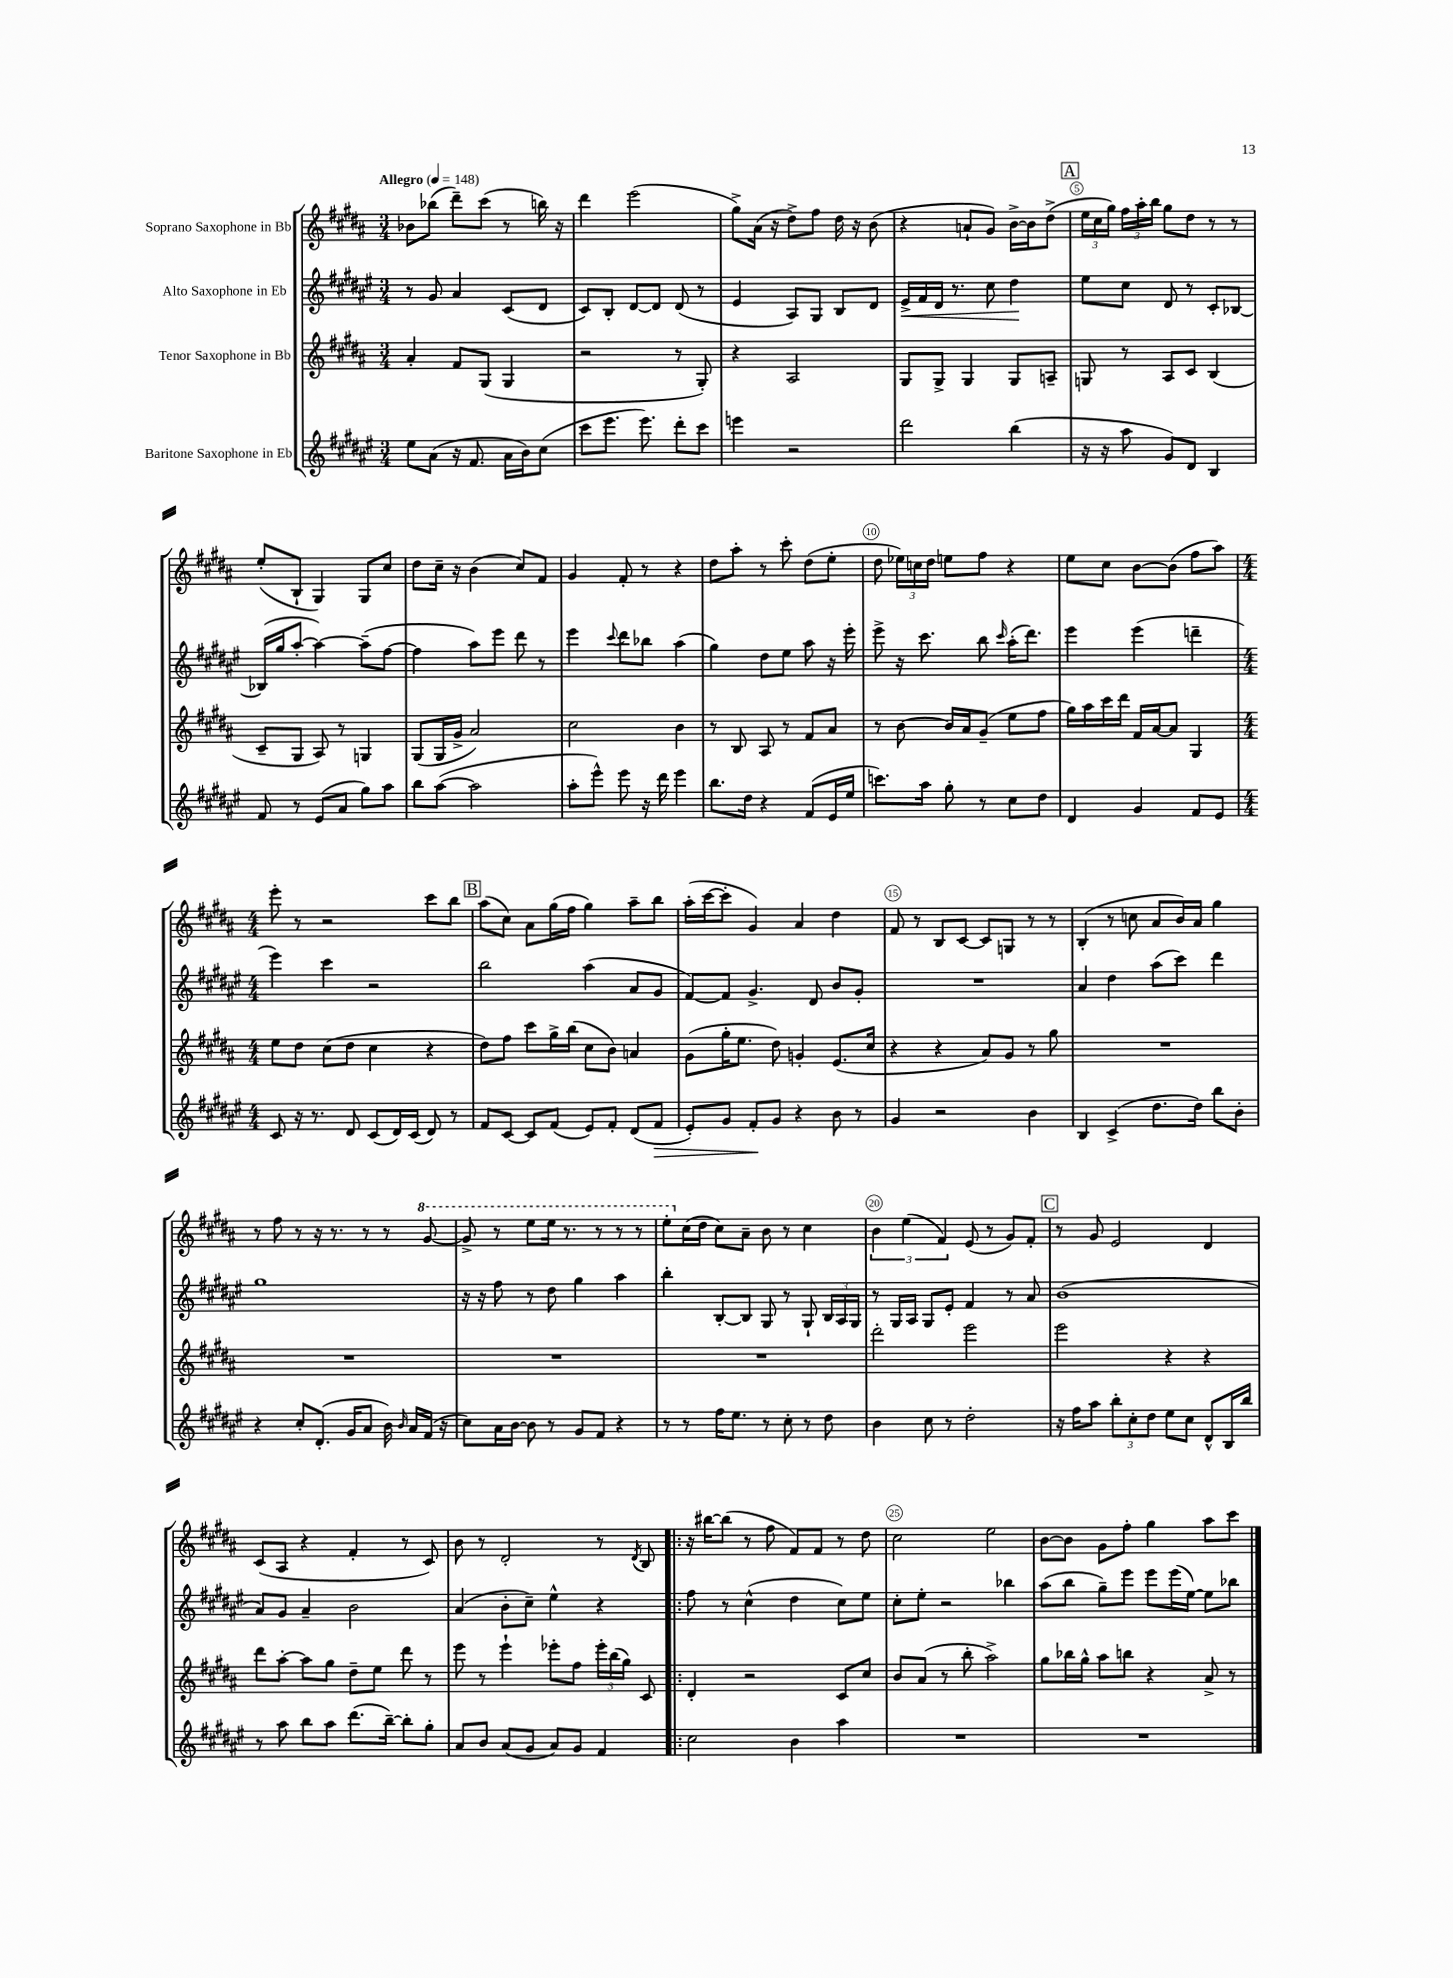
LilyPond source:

<<
\new StaffGroup <<
\new Staff = "s0" \with { instrumentName = "Soprano Saxophone in Bb" } {
    \clef treble \key b \major \numericTimeSignature \time 3/4 \tempo "Allegro" 4 = 148
    \autoBeamOff bes'8[ bes''8]( dis'''8[--) cis'''8]( r8 b''16) r16 |
    dis'''4 e'''2( |
    gis''8[->) ais'16]( r16 dis''8[->) fis''8] dis''16 r16 b'8( |
    r4 a'8[-! gis'8]) b'16[~-> b'16 dis''8]->( |
    \mark \markup { \box "A" } \tuplet 3/2 { e''16[ cis''16 gis''16]) } \tuplet 3/2 { fis''16[ ais''16-. b''16] } gis''8[ dis''8] r8 r8 |
    e''8[-.( b8]-! gis4) gis8[ cis''8] |
    dis''8[ cis''16]-- r16 b'4( cis''8[) fis'8] |
    gis'4 fis'8-. r8 r4 |
    dis''8[ ais''8]-. r8 cis'''8-. dis''8[( e''8]-. |
    dis''8 \tuplet 3/2 { ees''16[) c''16 dis''16] } e''8[ fis''8] r4 |
    e''8[ cis''8] b'8[~ b'8]( fis''8[ ais''8]) |
    \numericTimeSignature \time 4/4 e'''8-. r8 r2 cis'''8[ b''8] |
    \mark \markup { \box "B" } ais''8[( cis''8]) ais'8[ gis''16( fis''16] gis''4) ais''8[-- b''8] |
    ais''16[-.( cis'''16~ cis'''8]-. gis'4) ais'4 dis''4 |
    fis'8 r8 b8[ cis'8]~ cis'8[ g8] r8 r8 |
    b4-.( r8 c''8 ais'8[ b'16) ais'16] gis''4 |
    r8 fis''8 r8 r16 r8. r8 r8 \ottava #1 gis''8~ |
    gis''8-> r8 e'''8[ e'''16] r8. r8 r8 r8 |
    e'''8[-. \ottava #0 cis''16( dis''16] cis''8[) ais'8]-- b'8 r8 cis''4 |
    \tuplet 3/2 { b'4 e''4( fis'4) } e'8( r8 gis'8[) fis'8]-. |
    \mark \markup { \box "C" } r8 gis'8 e'2 dis'4 |
    cis'8[( ais8] r4 fis'4-. r8 cis'8) |
    b'8 r8 dis'2-. r8 \acciaccatura { dis'8 } b8 |
    \bar ".|:" r16 bis''16[~ bis''8]( r8 fis''8 fis'8[) fis'8] r8 dis''8 |
    cis''2 e''2 |
    b'8[~ b'8] gis'8[ fis''8]-. gis''4 ais''8[ cis'''8] \bar "|." |
}
\new Staff = "s1" \with { instrumentName = "Alto Saxophone in Eb" } {
    \clef treble \key fis \major \numericTimeSignature \time 3/4
    \autoBeamOff r8 gis'8 ais'4 cis'8[( dis'8] |
    cis'8[) b8]-. dis'8[~ dis'8] dis'8( r8 |
    eis'4 ais8[) gis8] b8[ dis'8] |
    eis'16[->\< fis'16 dis'16] r8. cis''8 dis''4\! |
    \mark \markup { \box "A" } eis''8[ cis''8] dis'8 r8 cis'8[-. bes8]~ |
    bes16[( gis''16 ais''8]~-. ais''4~) ais''8[--( fis''8]~ |
    fis''4 ais''8[) eis'''8] dis'''8 r8 |
    eis'''4 \appoggiatura { cis'''8 } dis'''8[ bes''8] ais''4( |
    gis''4) dis''8[ eis''8] ais''8 r16 eis'''16-. |
    eis'''8-> r16 cis'''8. b''8 \grace { cis'''16 } ais''16[-.( dis'''8.]) |
    eis'''4 eis'''4( d'''4-- |
    \numericTimeSignature \time 4/4 eis'''4) cis'''4 r2 |
    \mark \markup { \box "B" } b''2 ais''4( ais'8[ gis'8] |
    fis'8[~) fis'8] gis'4.-> dis'8 b'8[ gis'8]-. |
    R1 |
    ais'4 dis''4 ais''8[( cis'''8]) dis'''4 |
    gis''1 |
    r16 r16 fis''8 r8 dis''8 gis''4 ais''4 |
    b''4-. b8[~-. b8] gis8 r8 gis8-! \tuplet 3/2 { b16[ ais16 gis16] } |
    r8 gis16[ ais16] gis8[ eis'8]-. fis'4 r8 ais'8 |
    \mark \markup { \box "C" } b'1( |
    ais'8[) gis'8] ais'4-- b'2 |
    ais'4( b'8[-. cis''8]--) eis''4-^ r4 |
    \bar ".|:" fis''8 r8 cis''4-^( dis''4 cis''8[) eis''8] |
    cis''8[-. eis''8]-. r2 bes''4 |
    ais''8[( b''8] gis''8[--) eis'''8] eis'''8[ eis'''16( eis''16]~) eis''8[ bes''8] \bar "|." |
}
\new Staff = "s2" \with { instrumentName = "Tenor Saxophone in Bb" } {
    \clef treble \key b \major \numericTimeSignature \time 3/4
    \autoBeamOff ais'4-. fis'8[ gis8]( gis4 |
    r2 r8 gis8-.) |
    r4 ais2 |
    gis8[ gis8]-> gis4 gis8[ a8]-- |
    \mark \markup { \box "A" } g8 r8 ais8[ cis'8] b4( |
    cis'8[-- gis8] ais8) r8 g4 |
    gis8[( gis16 gis'16]-> ais'2) |
    cis''2 b'4 |
    r8 b8 ais8 r8 fis'8[ ais'8] |
    r8 b'8~ b'16[ ais'16 gis'8]--( e''8[ fis''8] |
    gis''16[) ais''16 cis'''16 dis'''16] fis'16[ ais'16~ ais'8] gis4 |
    \numericTimeSignature \time 4/4 e''8[ dis''8] cis''8[( dis''8] cis''4 r4 |
    \mark \markup { \box "B" } dis''8[) fis''8] cis'''8[ gis''16-> b''16]( cis''8[ b'8]) a'4 |
    gis'8[( gis''16-. e''8.] dis''8) g'4-. e'8.[( cis''16] |
    r4 r4 ais'8[) gis'8] r8 gis''8 |
    R1 |
    R1 |
    R1 |
    R1 |
    dis'''2-. e'''2 |
    \mark \markup { \box "C" } e'''2 r4 r4 |
    dis'''8[ ais''8]~-. ais''8[ gis''8] dis''8[-- e''8] dis'''8 r8 |
    e'''8 r8 e'''4-! ees'''8[-. fis''8] \tuplet 3/2 { ees'''16[-. b''16( gis''16]) } cis'8 |
    \bar ".|:" dis'4-. r2 cis'8[ cis''8] |
    b'8[ ais'8]( r8 b''8-. ais''2->) |
    gis''8[ bes''16 gis''16]-^ ais''8[ b''8] r4 ais'8-> r8 \bar "|." |
}
\new Staff = "s3" \with { instrumentName = "Baritone Saxophone in Eb" } {
    \clef treble \key fis \major \numericTimeSignature \time 3/4
    \autoBeamOff eis''8[ ais'8]( r16 fis'8. ais'16[ b'16) cis''8]( |
    cis'''8[ eis'''8.] eis'''8.) dis'''8[-. cis'''8] |
    e'''4 r2 |
    dis'''2 b''4( |
    \mark \markup { \box "A" } r16 r16 ais''8 gis'8[) dis'8] b4 |
    fis'8 r8 eis'8[( ais'8] gis''8[) ais''8] |
    b''8[ ais''8]~( ais''2 |
    ais''8[-. eis'''8]-^) eis'''8 r16 dis'''16 eis'''4 |
    b''8.[ dis''16] r4 fis'8[( eis'16 eis''16] |
    c'''8.[) ais''16] gis''8-. r8 cis''8[ dis''8] |
    dis'4 gis'4 fis'8[ eis'8] |
    \numericTimeSignature \time 4/4 cis'8 r16 r8. dis'8 cis'8[( dis'16) cis'16]( dis'8) r8 |
    \mark \markup { \box "B" } fis'8[ cis'8]~ cis'8[ fis'8]( eis'8[) fis'8]-. dis'8[( fis'8]\> |
    eis'8[-.) gis'8] fis'8[-.\! gis'8] r4 b'8 r8 |
    gis'4 r2 b'4 |
    b4 cis'4->( dis''8.[ dis''16]) b''8[ b'8]-. |
    r4 cis''8[-. dis'8.]-.( gis'16[ ais'8] b'16) \grace { b'16 } ais'16[ fis'16]( r16 |
    cis''8[) ais'16 b'16]~ b'8 r8 gis'8[ fis'8] r4 |
    r8 r8 fis''16[ eis''8.] r8 cis''8-. r8 dis''8 |
    b'4 cis''8 r8 dis''2-. |
    \mark \markup { \box "C" } r16 fis''16[ ais''8] \tuplet 3/2 { b''8[-. cis''8-. dis''8] } eis''8[ cis''8] dis'8[-^ b16 b''16] |
    r8 ais''8 b''8[ ais''8] dis'''8.[( b''16]~--) b''8[-. gis''8]-. |
    ais'8[ b'8] ais'8[( gis'8] ais'8[) gis'8] fis'4 |
    \bar ".|:" cis''2 b'4 ais''4 |
    R1 |
    R1 \bar "|." |
}
>>
>>
\layout { \context { \Score \override BarNumber.break-visibility = ##(#f #t #t) barNumberVisibility = #(every-nth-bar-number-visible 5) \override BarNumber.stencil = #(make-stencil-circler 0.1 0.3 ly:text-interface::print) } }
